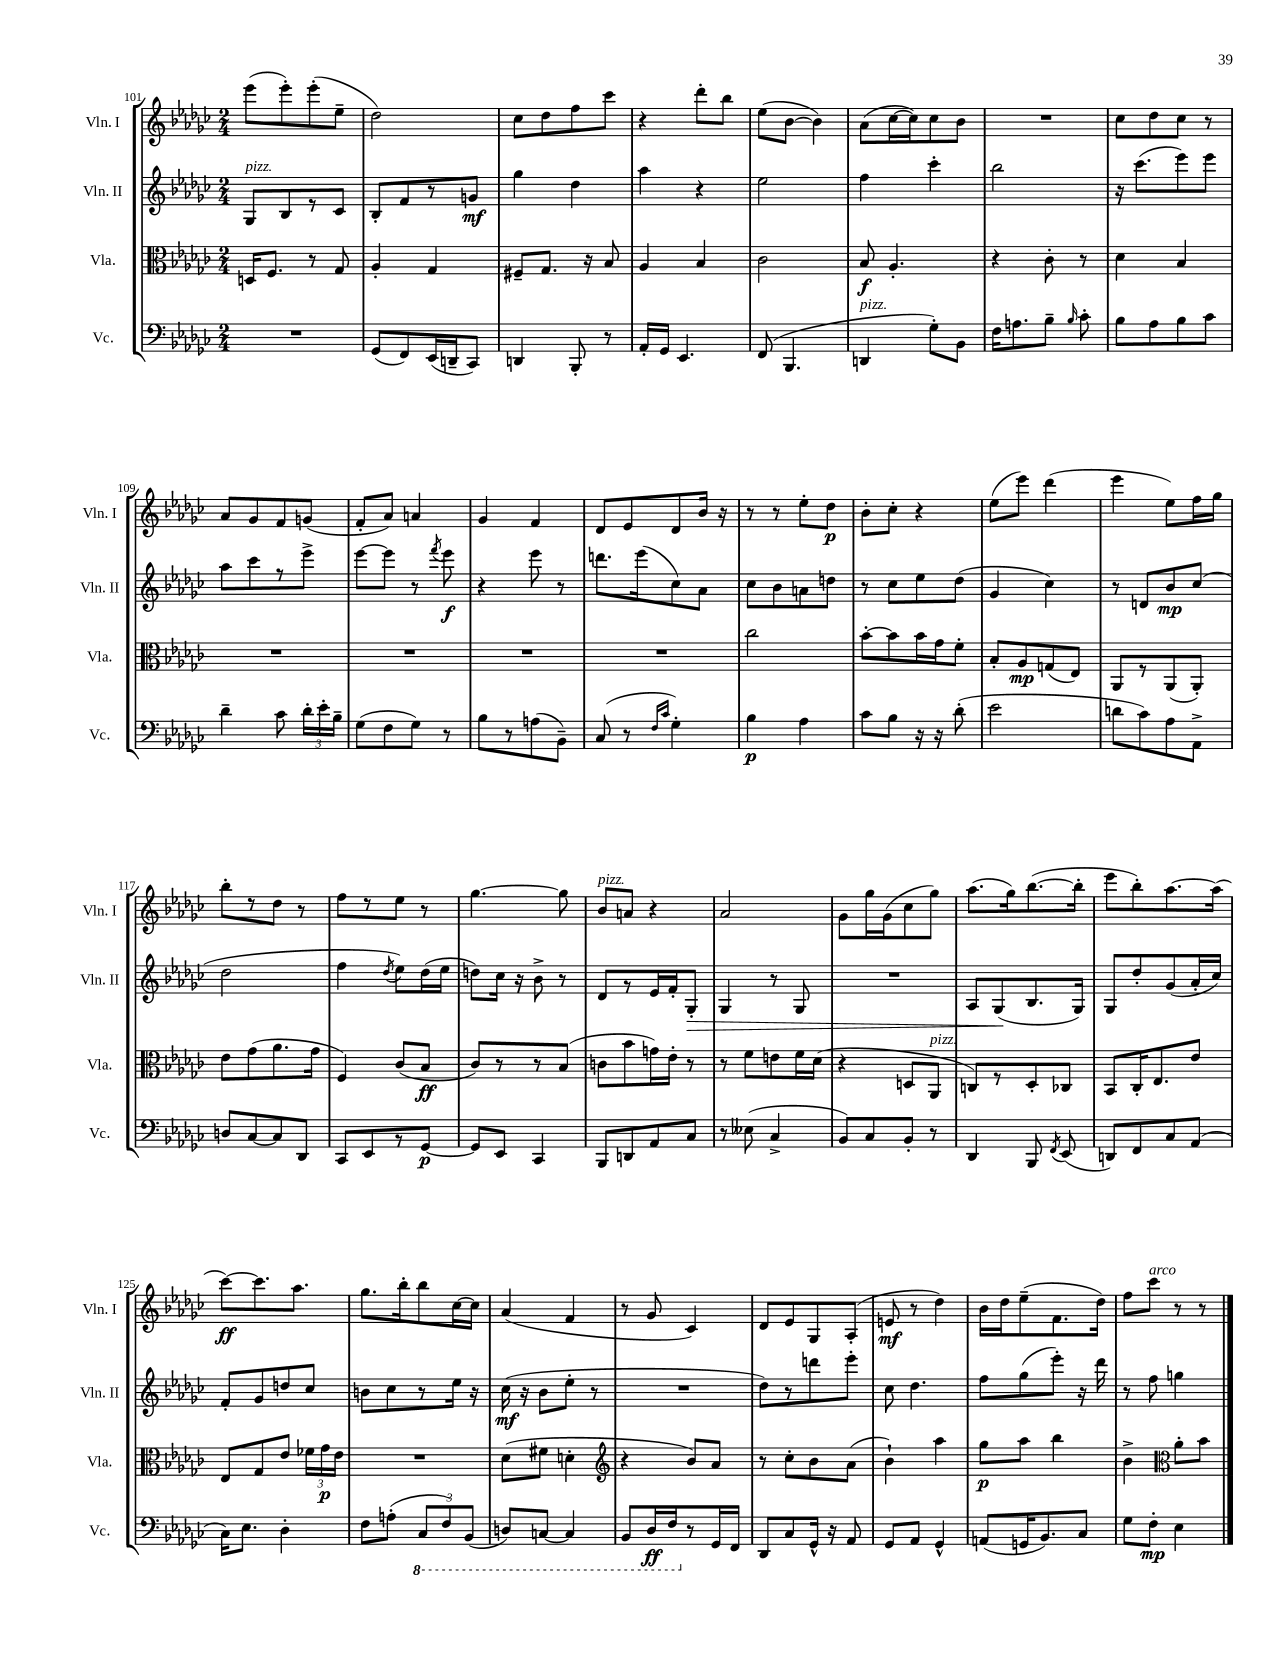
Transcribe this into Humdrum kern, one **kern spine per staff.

**kern	**dynam	**kern	**dynam	**kern	**dynam	**kern	**dynam
*part4	*part4	*part3	*part3	*part2	*part2	*part1	*part1
*staff4	*staff4	*staff3	*staff3	*staff2	*staff2	*staff1	*staff1
*I"Vc.	*	*I"Vla.	*	*I"Vln. II	*	*I"Vln. I	*
*I'Vc.	*	*I'Vla.	*	*I'Vln. II	*	*I'Vln. I	*
*clefF4	*	*clefC3	*	*clefG2	*	*clefG2	*
*k[b-e-a-d-g-c-]	*	*k[b-e-a-d-g-c-]	*	*k[b-e-a-d-g-c-]	*	*k[b-e-a-d-g-c-]	*
*M2/4	*	*M2/4	*	*M2/4	*	*M2/4	*
=101	=101	=101	=101	=101	=101	=101	=101
!	!	!	!	!LO:TX:a:i:t=pizz.	!	!	!
2r	.	16Dn/KL	.	8G-/L	.	(8eee-\L	.
.	.	8.F/J	.	.	.	.	.
.	.	.	.	8B-/	.	8eee-'\)	.
.	.	8r	.	8r	.	(8eee-'\	.
.	.	8G-/	.	8c-/J	.	8ee-~\J	.
=102	=102	=102	=102	=102	=102	=102	=102
(8GG-/L	.	4A-'/	.	8B-'/L	.	2dd-\)	.
8FF/)	.	.	.	8f/	.	.	.
(16EE-/L	.	4G-/	.	8r	.	.	.
16DDn~/J	.	.	.	.	.	.	.
8CC-/J)	.	.	.	8gn/J	mf	.	.
=103	=103	=103	=103	=103	=103	=103	=103
4DDn/	.	8F#X~/L	.	4gg-\	.	8cc-\L	.
.	.	8.G-/J	.	.	.	8dd-\	.
8BBB-'/	.	.	.	4dd-\	.	8ff\	.
.	.	16r	.	.	.	.	.
8r	.	8B-/	.	.	.	8ccc-\J	.
=104	=104	=104	=104	=104	=104	=104	=104
16AA-'/LL	.	4A-/	.	4aa-\	.	4r	.
16GG-/JJ	.	.	.	.	.	.	.
4.EE-/	.	.	.	.	.	.	.
.	.	4B-/	.	4r	.	8ddd-'\L	.
.	.	.	.	.	.	8bb-\J	.
=105	=105	=105	=105	=105	=105	=105	=105
(8FF/	.	2c-\	.	2ee-\	.	(8ee-\L	.
4.BBB-/	.	.	.	.	.	[8b-\J	.
.	.	.	.	.	.	4b-\])	.
=106	=106	=106	=106	=106	=106	=106	=106
!LO:TX:a:i:t=pizz.	!	!	!	!	!	!	!
4DDn/	.	8B-/	f	4ff\	.	(8a-\L	.
.	.	4.A-'/	.	.	.	[16cc-\L	.
.	.	.	.	.	.	16cc-\J])	.
8G-'\L)	.	.	.	4ccc-'\	.	8cc-\	.
8BB-\J	.	.	.	.	.	8b-\J	.
=107	=107	=107	=107	=107	=107	=107	=107
16F\KL	.	4r	.	2bb-\	.	2r	.
8.An\	.	.	.	.	.	.	.
8B-~\J	.	8c-'\	.	.	.	.	.
16qqB-/	.	.	.	.	.	.	.
8c-'\	.	8r	.	.	.	.	.
=108	=108	=108	=108	=108	=108	=108	=108
8B-\L	.	4d-\	.	16r	.	8cc-\L	.
.	.	.	.	(8.ccc-\L	.	.	.
8A-\	.	.	.	.	.	8dd-\	.
8B-\	.	4B-/	.	8eee-\)	.	8cc-\J	.
8c-\J	.	.	.	8eee-\J	.	8r	.
!!LO:LB:g=z
=109	=109	=109	=109	=109	=109	=109	=109
4d-~\	.	2r	.	8aa-\L	.	8a-/L	.
.	.	.	.	8ccc-\	.	8g-/	.
8c-\	.	.	.	8r	.	8f/	.
24d-'\LL	.	.	.	8eee-^\J	.	(8gn/J	.
24e-'\	.	.	.	.	.	.	.
24B-~\JJ	.	.	.	.	.	.	.
=110	=110	=110	=110	=110	=110	=110	=110
(8G-\L	.	2r	.	[8eee-\L	.	8f'/L	.
8F\	.	.	.	8eee-\J]	.	8a-/J)	.
8G-\J)	.	.	.	8r	.	4an/	.
.	.	.	.	8qfff/	.	.	.
8r	.	.	.	8eee-\	f	.	.
=111	=111	=111	=111	=111	=111	=111	=111
8B-\L	.	2r	.	4r	.	4g-/	.
8r	.	.	.	.	.	.	.
(8An\	.	.	.	8eee-\	.	4f/	.
8BB-~\J)	.	.	.	8r	.	.	.
=112	=112	=112	=112	=112	=112	=112	=112
(8C-/	.	2r	.	8.dddn\L	.	8d-/L	.
8r	.	.	.	.	.	8e-/	.
.	.	.	.	(16eee-\k	.	.	.
16qqF/LL	.	.	.	.	.	.	.
16qqc-/JJ	.	.	.	.	.	.	.
4G-'\)	.	.	.	8cc-\)	.	8d-/	.
.	.	.	.	8a-\J	.	16b-/Jk	.
.	.	.	.	.	.	16r	.
=113	=113	=113	=113	=113	=113	=113	=113
4B-\	p	2cc-\	.	8cc-\L	.	8r	.
.	.	.	.	8b-\	.	8r	.
4A-\	.	.	.	8an\	.	8ee-'\L	.
.	.	.	.	8ddn\J	.	8dd-\J	p
=114	=114	=114	=114	=114	=114	=114	=114
8c-\L	.	[8b-'\L	.	8r	.	8b-'\L	.
8B-\J	.	8b-\]	.	8cc-\L	.	8cc-'\J	.
16r	.	16b-\L	.	8ee-\	.	4r	.
16r	.	16g-\J	.	.	.	.	.
(8d-'\	.	8f'\J	.	(8dd-\J	.	.	.
=115	=115	=115	=115	=115	=115	=115	=115
2e-\	.	8B-'/L	.	4g-/	.	(8ee-\L	.
.	.	8A-/	mp	.	.	8eee-\J)	.
.	.	(8Gn/	.	4cc-\)	.	(4ddd-\	.
.	.	8E-/J)	.	.	.	.	.
=116	=116	=116	=116	=116	=116	=116	=116
8dn\L	.	8AA-/L	.	8r	.	4eee-\	.
8c-\)	.	8r	.	8dn/L	.	.	.
8A-\	.	(8AA-/	.	8b-/	mp	8ee-\L)	.
8AA-^\J	.	8AA-'/J)	.	(8cc-/J	.	16ff\L	.
.	.	.	.	.	.	16gg-\JJ	.
!!LO:LB:g=z
=117	=117	=117	=117	=117	=117	=117	=117
8Dn/L	.	8e-\L	.	2dd-\	.	8bb-'\L	.
[8C-/	.	(8g-\	.	.	.	8r	.
8C-/]	.	8.a-\	.	.	.	8dd-\J	.
8DD-/J	.	.	.	.	.	8r	.
.	.	16g-\Jk	.	.	.	.	.
=118	=118	=118	=118	=118	=118	=118	=118
8CC-/L	.	4F/)	.	4ff\	.	8ff\L	.
8EE-/	.	.	.	.	.	8r	.
.	.	.	.	8qdd-/	.	.	.
8r	.	(8c-/L	.	8ee-\L)	.	8ee-\J	.
[8GG-/J	p	8B-/J	ff	(16dd-\L	.	8r	.
.	.	.	.	16ee-\JJ	.	.	.
=119	=119	=119	=119	=119	=119	=119	=119
8GG-/L]	.	8c-/L)	.	8ddn\L)	.	[4.gg-\	.
8EE-/J	.	8r	.	16cc-\Jk	.	.	.
.	.	.	.	16r	.	.	.
4CC-/	.	8r	.	8b-^\	.	.	.
.	.	(8B-/J	.	8r	.	8gg-\]	.
=120	=120	=120	=120	=120	=120	=120	=120
!	!	!	!	!	!	!LO:TX:a:i:t=pizz.	!
8BBB-/L	.	8cn\L	.	8d-/L	.	8b-/L	.
8DDn/	.	8b-\	.	8r	.	8an/J	.
8AA-/	.	16gn\L)	.	16e-/L	.	4r	.
.	.	16e-'\JJ	.	16f'/J	.	.	.
!	!	!	!	!	!LO:HP:b	!	!
8C-/J	.	8r	.	8G-'/J	>	.	.
=121	=121	=121	=121	=121	=121	=121	=121
8r	.	8r	.	4G-/	.	2a-/	.
(8E--X\	.	8f\L	.	.	.	.	.
4C-^/	.	8en\	.	8r	.	.	.
.	.	16f\L	.	8G-/	.	.	.
.	.	(16d-\JJ	.	.	.	.	.
=122	=122	=122	=122	=122	=122	=122	=122
8BB-/L)	.	4r	.	2r	.	8g-\L	.
8C-/	.	.	.	.	.	16gg-\L	.
.	.	.	.	.	.	(16g-\J	.
8BB-'/J	.	8Dn/L	.	.	.	8cc-\	.
!	!	!LO:TX:a:i:t=pizz.	!	!	!	!	!
8r	.	8AA-/J	.	.	.	8gg-\J)	.
=123	=123	=123	=123	=123	=123	=123	=123
4DD-/	.	8Cn/L)	.	8A-/L	.	(8.aa-\L	.
.	.	8r	.	(8G-/	.	.	.
.	.	.	.	.	.	16gg-\k)	.
8BBB-/	.	8D-'/	.	8.B-/	]	([8.bb-\	.
8qFF/	.	.	.	.	.	.	.
(8EE-/	.	8C-X/J	.	.	.	.	.
.	.	.	.	16G-/Jk)	.	16bb-'\Jk]	.
=124	=124	=124	=124	=124	=124	=124	=124
8DDn/L)	.	8BB-/L	.	8G-/L	.	8eee-\L	.
8FF/	.	16C-'/K	.	8dd-'/	.	8bb-'\)	.
.	.	8.E-/	.	.	.	.	.
8C-/	.	.	.	(8g-/	.	[8.aa-\	.
(8AA-/J	.	8e-/J	.	16a-'/L	.	.	.
.	.	.	.	16cc-/JJ)	.	(16aa-\Jk]	.
!!LO:LB:g=z
=125	=125	=125	=125	=125	=125	=125	=125
16C-\KL)	.	8E-/L	.	8f'/L	.	[8ccc-\L)	ff
8.E-\J	.	.	.	.	.	.	.
.	.	8G-/	.	8g-/	.	8.ccc-\]	.
4D-'\	.	8e-/J	.	8ddn/	.	.	.
.	.	.	.	.	.	8.aa-\J	.
.	.	24f-X\LL	.	8cc-/J	.	.	.
.	.	24g-\	p	.	.	.	.
.	.	24e-\JJ	.	.	.	.	.
=126	=126	=126	=126	=126	=126	=126	=126
8F\L	.	2r	.	8bn\L	.	8.gg-\L	.
(8An'\J	.	.	.	8cc-\	.	.	.
.	.	.	.	.	.	16bb-'\k	.
*8ba	*	*	*	*	*	*	*
12CC-/L	.	.	.	8r	.	8bb-\	.
12FF/)	.	.	.	.	.	.	.
.	.	.	.	16ee-\Jk	.	[16cc-\L	.
(12BBB-/J	.	.	.	.	.	.	.
.	.	.	.	16r	.	16cc-\JJ]	.
=127	=127	=127	=127	=127	=127	=127	=127
8DDn/L)	.	(8d-\L	.	(16cc-\	mf	(4a-/	.
.	.	.	.	16r	.	.	.
[8CCn/J	.	8f#X\J	.	8b-\L	.	.	.
4CC/]	.	4dn'\	.	8ee-'\J	.	4f/	.
.	.	.	.	8r	.	.	.
=128	=128	=128	=128	=128	=128	=128	=128
*	*	*clefG2	*	*	*	*	*
8BBB-/L	.	4r	.	2r	.	8r	.
16DD-/L	ff	.	.	.	.	8g-/	.
16FF/J	.	.	.	.	.	.	.
*X8ba	*	*	*	*	*	*	*
8r	.	8b-/L)	.	.	.	4c-/)	.
16GG-/L	.	8a-/J	.	.	.	.	.
16FF/JJ	.	.	.	.	.	.	.
=129	=129	=129	=129	=129	=129	=129	=129
8DD-/L	.	8r	.	8dd-\L)	.	8d-/L	.
8C-/	.	8cc-'\L	.	8r	.	8e-/	.
16GG-^^/Jk	.	8b-\	.	8dddn\	.	8G-/	.
16r	.	.	.	.	.	.	.
8AA-/	.	(8a-\J	.	8eee-'\J	.	(8A-'/J	.
=130	=130	=130	=130	=130	=130	=130	=130
8GG-/L	.	4b-`\)	.	8cc-\	.	8en/	mf
8AA-/J	.	.	.	4.dd-\	.	8r	.
4GG-^^/	.	4aa-\	.	.	.	4dd-\)	.
=131	=131	=131	=131	=131	=131	=131	=131
(8AAn/L	.	8gg-\L	p	8ff\L	.	16b-\LL	.
.	.	.	.	.	.	16dd-\J	.
16GGn/K	.	8aa-\J	.	(8gg-\	.	(8ee-~\	.
8.BB-/)	.	.	.	.	.	.	.
.	.	4bb-\	.	8eee-'\J)	.	8.f\	.
8C-/J	.	.	.	16r	.	.	.
.	.	.	.	16ddd-\	.	16dd-\Jk)	.
=132	=132	=132	=132	=132	=132	=132	=132
8G-\L	.	4b-^\	.	8r	.	8ff\L	.
!	!	!	!	!	!	!LO:TX:a:i:t=arco	!
8F'\J	mp	.	.	8ff\	.	8ccc-\J	.
*	*	*clefC3	*	*	*	*	*
4E-\	.	8a-'\L	.	4ggn\	.	8r	.
.	.	8b-\J	.	.	.	8r	.
==	==	==	==	==	==	==	==
*-	*-	*-	*-	*-	*-	*-	*-
